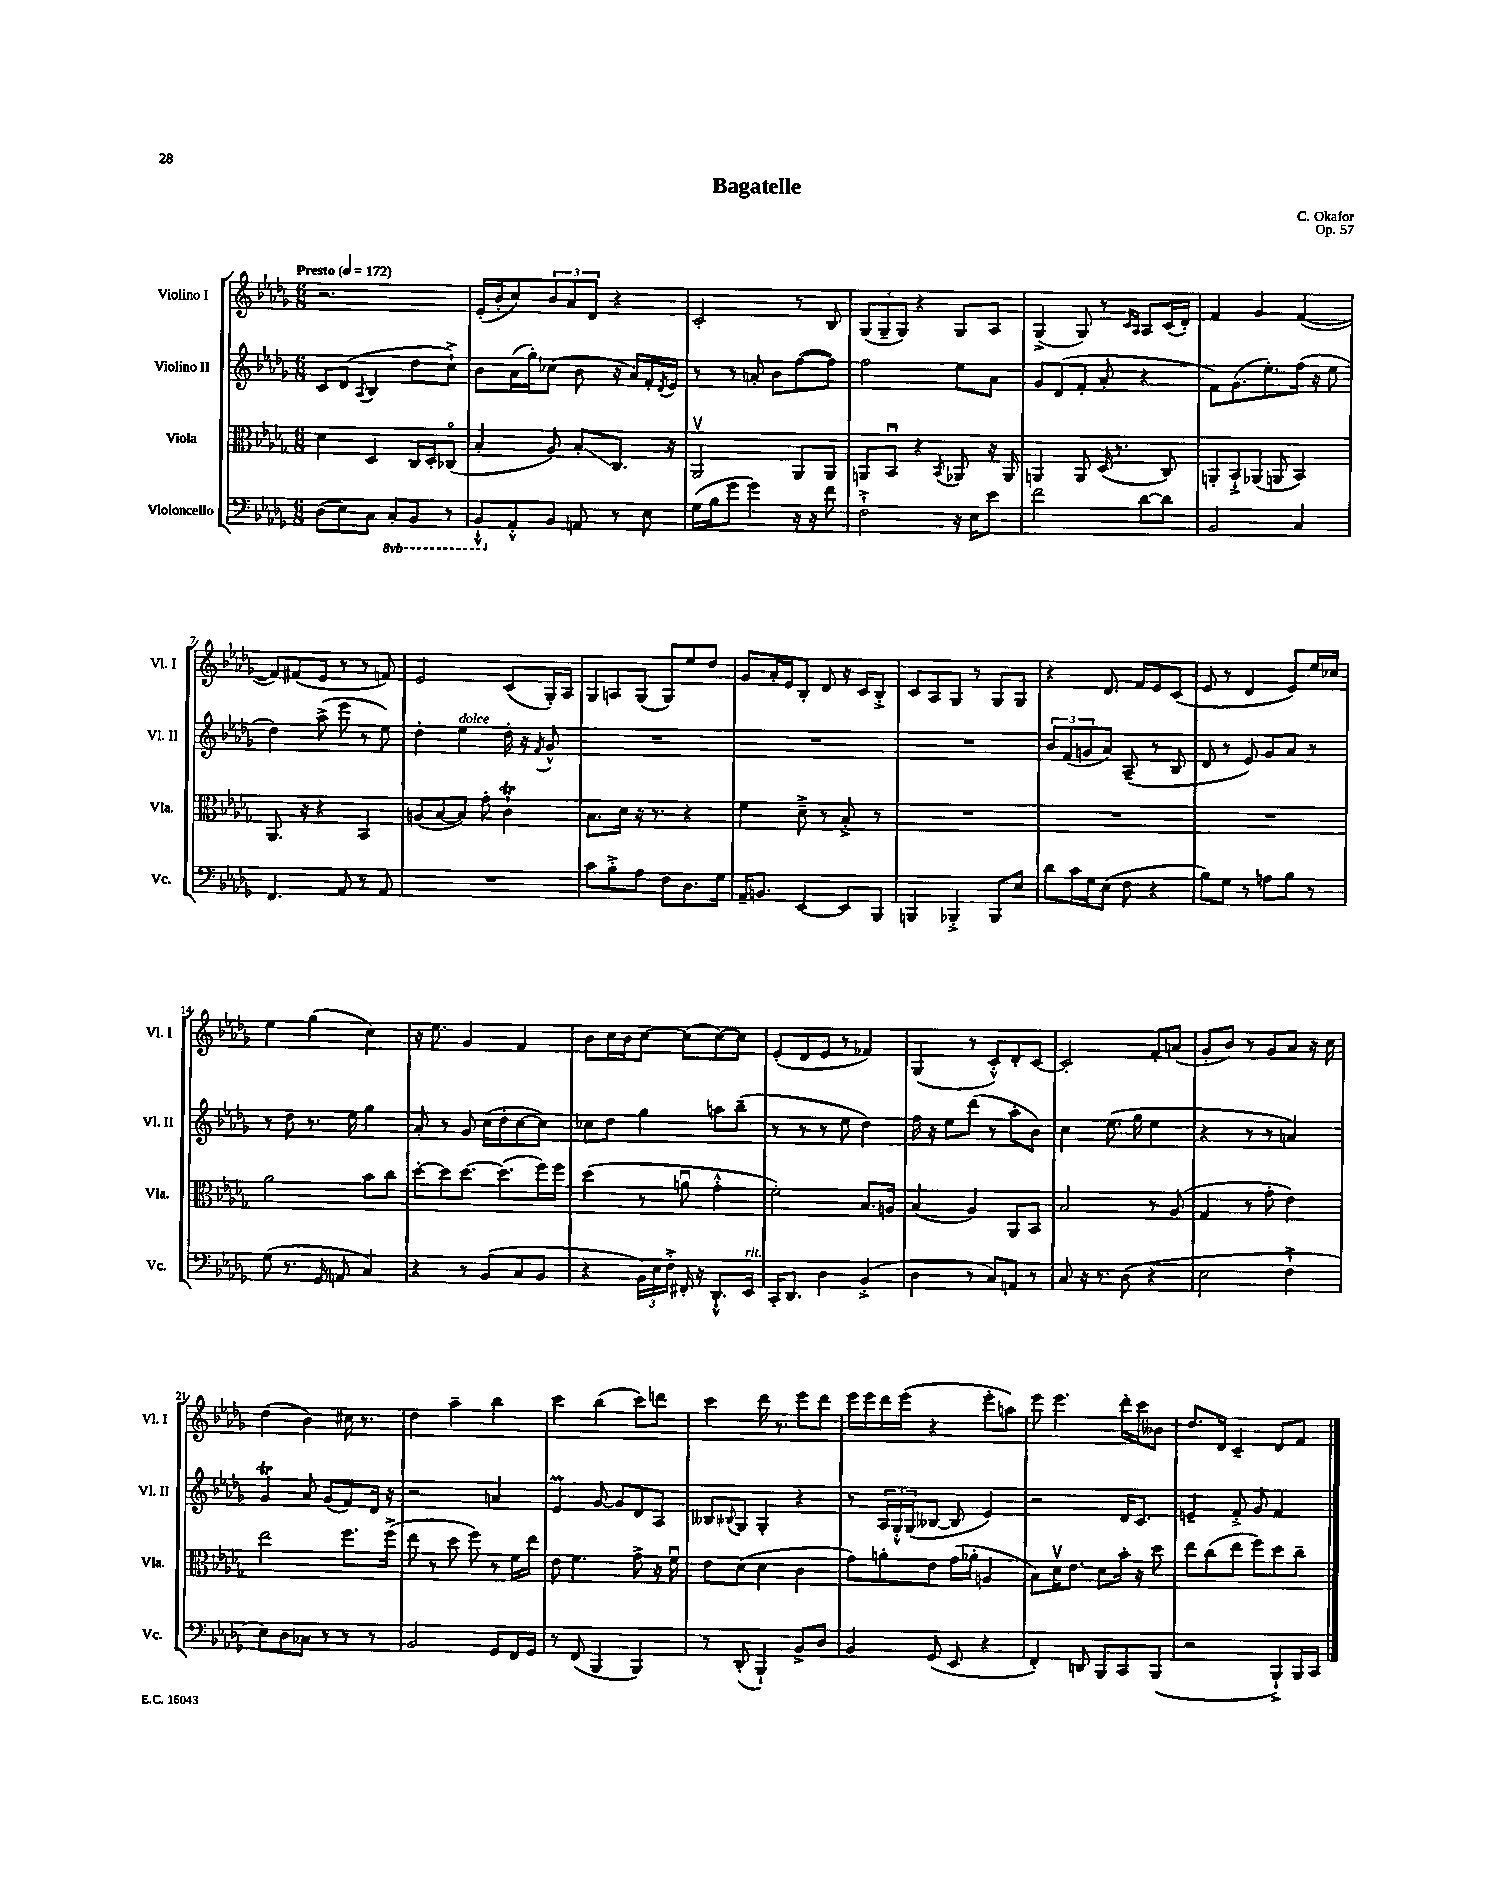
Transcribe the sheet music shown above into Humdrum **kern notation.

**kern	**kern	**kern	**kern
*staff4	*staff3	*staff2	*staff1
*clefF4	*clefC3	*clefG2	*clefG2
*k[b-e-a-d-g-]	*k[b-e-a-d-g-]	*k[b-e-a-d-g-]	*k[b-e-a-d-g-]
*M6/8	*M6/8	*M6/8	*M6/8
*MM172	*MM172	*MM172	*MM172
(8D-\L	4d-\	8c/L	2.r
8E-\)	.	(8d-/J	.
.	.	8qA-/	.
8C\J	4D-/	4B-/	.
8CC'/L	.	.	.
8BBB-/J	16C/LL	8dd-\L	.
.	16D-'/J	.	.
8r	(8C-o/J	8cc`^\J)	.
=	=	=	=
8BBB-`^^/L	4B-'/	8b-\L	(16e-'/LL
.	.	.	16b-'/J
8AA-'^^/	.	(16a-\L	8cc/)
.	.	16gg-'\J)	.
8BB-/J	8A-/)	(8cc-\J	12b-/
.	.	.	12a-/
8AA/	8B-'/L	8b-\	.
.	.	.	12d-/J
8r	8.C/J	16r	4r
.	.	16a-/LL)	.
8E-\	.	16f'/	.
.	.	8qd-/	.
.	16r	16e-/JJ	.
=	=	=	=
(16G-\LL	2AA-v/	8r	2c'/
16B-\J	.	.	.
8g-\J	.	8r	.
4g-\)	.	8a'/	.
.	.	8b-\L	.
16r	8AA-/L	([8ff\	8r
16r	.	.	.
8f\	8AA-/J	8ff\]J)	8B-/
=	=	=	=
2F`^\	8AA/L	2ff\	(12G-/L
.	.	.	12G-~/
.	8BB-u/J	.	.
.	.	.	12G-/J)
.	4r	.	4r
.	8qBB-/	.	.
16r	8AA-/	8ee-\L	8G-/L
16E-\LK	.	.	.
8e-\J	16r	8a-\J	8A-/J
.	16AA-/	.	.
=	=	=	=
2f\	4AA/	8g-/L	(4G-^/
.	.	(8d-/	.
.	8AA/	8f'/J	8G-/)
.	(16D-/	8a-'/	8r
.	8.r	.	.
.	.	.	16qqc/LL
.	.	.	16qqA-/JJ
[8d-\L	.	4r	8A-/L
8d-\]J	8C/)	.	(16c/L
.	.	.	16d-'/JJ)
=	=	=	=
2BB-/	8AA'/L	8f\L)	4f/
.	8BB-`^/	(8.g-\	.
.	(8AA-/J	.	4g-/
.	.	8.ee-'\)	.
.	8AA/	.	.
4C/	4BB-/)	(16ff\Jk	([4f/
.	.	16r	.
.	.	8ee-\	.
=	=	=	=
4.FF/	8.AA-/	4dd-\)	8f/]L)
.	.	.	(8f#/
.	16r	.	.
.	4r	(8aa-^\	8e-/J
8AA-/	.	8eee-\	8r
8r	4BB-/	8r	8r
8AA-/	.	8ee-\)	8f/)
=	=	=	=
2.r	(8A/L	4dd-'\	2e-/
.	[8B-/	.	.
.	8B-/]J)	4ee-\	.
.	8g-'\	.	.
.	4c`\	16dd-'\	(8c/L
.	.	16r	.
.	.	8qf/	.
.	.	8g-^^/	16G-'/L)
.	.	.	16A-/JJ
=	=	=	=
8c\L	8.B-\L	2.r	8G-/L
8B-'^\	.	.	8A/
.	16d-\Jk	.	.
8A-\J	16r	.	(8G-/J
.	8.r	.	.
8F\L	.	.	8G-/L)
8.D-\	4r	.	8ee-/
.	.	.	8dd-/J
16G-\Jk	.	.	.
=	=	=	=
16AA-~/LK	4f\	2.r	8g-/L
8.BB/J	.	.	.
.	.	.	16a-'/L
.	.	.	16e-/J
[4EE-/	8d-~^\	.	8B-'/J
.	8r	.	8d-/
8EE-/]L	8B-'^/	.	16r
.	.	.	16c/LK
8BBB-/J	8r	.	8B-'^/J
=	=	=	=
4BBB/	2.r	2.r	8c/L
.	.	.	8A-/
4BBB-'^/	.	.	8G-/J
.	.	.	8r
8BBB-/L	.	.	8G-/L
8E-/J	.	.	8G-/J
=	=	=	=
8d-\L	2.r	12b-/L	4r
.	.	(12f/	.
16c\L	.	.	.
.	.	12g/	.
16G-\J	.	.	.
(8E-\J	.	8a-/J)	8.d-/
8F\	.	(8A-~/	.
.	.	.	16f/LK
4r	.	8r	8e-/
.	.	8B-/	(8c/J
=	=	=	=
8B-\L)	2.r	8d-/	8e-/
8G-\J	.	8r	8r
8r	.	8e-/)	4d-/
8A\L	.	8g-/L	.
8B-\J	.	8a-/J	8e-/L)
8r	.	8r	16ee-/L
.	.	.	16cc-/JJ
=	=	=	=
(8G-\	2a-\	8r	4ee-\
8.r	.	8dd-\	.
.	.	8.r	(4gg-\
16GG-/	.	.	.
8AA/	.	.	.
.	.	16ee-\	.
4C/)	8b-\L	4gg-\	4cc\)
.	8cc\J	.	.
=	=	=	=
4r	[8dd-'\L	8a-'/	16r
.	.	.	8.ee-\
.	8dd-\]	8r	.
8r	[8.dd-\J	8g-/	4g-/
(8BB-/L	.	(16cc\LL	.
.	(8.dd-\]L	16dd-'\J	.
8C/	.	[8cc\	4f/
8BB-/J	16ff\L)	8cc\]J)	.
.	16ff\JJ	.	.
=	=	=	=
4r	(4dd-\	8cc-\L	8b-\L
.	.	8dd-\J	16cc\L
.	.	.	16b-\J
24BB-\LL)	8r	4gg-\	[8cc\J
24E-\	.	.	.
24F'^\JJ	.	.	.
16FF#'/	8au\	.	(8cc\]L
16r	.	.	.
8.DD-`^^/L	4g-'^^\	8aa\L	[8cc\)
.	.	(8bb-~\J	8cc\]J
16EE-/Jk	.	.	.
=	=	=	=
16CC'/LK	2f'\)	8r	(8e-'/L
8.DD-/J	.	.	.
.	.	8r	8d-/
4D-\	.	8r	8e-/J
.	.	8ee-\	8r
(4BB-'^/	8.B-/L	4dd-\)	4f-/)
.	16A/Jk	.	.
=	=	=	=
4D-\	(4B-/	16ff\	(4G-/
.	.	16r	.
.	.	8ee-\L	.
8r	4A-/)	(8ddd-\J	8r
8C/L)	.	8r	8c'^^/L)
8AA/J	8AA-/L	8aa-'\L	8d-'/
8r	8BB-/J	8b-\J)	[8c/J
=	=	=	=
8C/	2B-/	4cc\	2c'/]
16r	.	.	.
8.r	.	.	.
.	.	(8.ee-\	.
(8D-\	.	.	.
.	.	16gg-\	.
4r	8r	4ee-\	8f'/L
.	(8A-/	.	(8a/J
=	=	=	=
2E-\	4G-/	4r	8g-'/L
.	.	.	8b-/J)
.	8r	8r	8r
.	8g-'\	8r	8g-/L
4F`^\	4e-\)	4a/)	8a-/J
.	.	.	16r
.	.	.	16cc\
=	=	=	=
8E-\L)	2ee-\	4g-/	(4dd-\
8D-\	.	.	.
8C-\J	.	8a-/	4b-\)
8r	.	(8g-/L	.
8r	8.ff\L	8f/)	16cc#\
.	.	.	8.r
8r	.	16d-/Jk	.
.	(16ff^\Jk	16r	.
=	=	=	=
2BB-/	8ee-\	2r	4dd-\
.	8r	.	.
.	8dd-\	.	4aa-~\
.	8ff\)	.	.
8GG-/L	8r	4a/	4bb-\
16FF/L	16f\LL	.	.
16GG-/JJ	16ee-\JJ	.	.
=	=	=	=
8r	8e-\	4e-/	4ccc\
(8FF/	4.f\	.	.
4BBB-/	.	[8g-/	(4bb-\
.	.	8g-/]L	.
4BBB-/)	8g-^\	8d-/	8ccc\L)
.	16r	8A-/J	8ddd\J
.	16fu\	.	.
=	=	=	=
8r	8e-\L	8B--/L	4ccc\
.	.	8qqB-/	.
(8DD-'/	(8d-\J	8G-/J	.
4BBB-`/)	4d-\	4G-'/	16ddd-\
.	.	.	8.r
8BB-^/L	4c\	4r	8eee-\L
8D-/J	.	.	8ddd-\J
=	=	=	=
4BB-/	8g-\L)	8r	16eee-\LL
.	.	.	16eee-\
.	8a'\	24A-/LL	16ddd-\
.	.	24G-'^^/	.
.	.	.	(16eee-\JJ
.	.	(24G-/J	.
(8GG-/	8e-\J	[8B--/J	4r
8EE-/	(16g-\LL	8B--/]	.
.	16a-'\JJ	.	.
4r	4A/	4e-/)	8eee-'\L
.	.	.	8aa\J)
=	=	=	=
4FF'/)	8B-\L)	2r	8eee-\
.	16d-v\K	.	4.eee-\
.	8.e-\J	.	.
8DD/	.	.	.
8BBB-/L	8d-\L	.	.
8CC/	16b-'\Jk	16d-/LK	16ddd-'\LL
.	16r	8.c/J	16ccc\J
(8BBB-/J	8dd-\	.	8b--\J
=	=	=	=
2r	8ee-\L	4e~/	8.dd-/L
.	(8cc\	.	.
.	.	.	16d-/Jk
.	8ee-\J	8f'^/	4c~/
.	8ff\L)	8g-/	.
8BBB-`^/L)	8dd-\	4f/	8d-/L
16BBB-/L	8cc~\J	.	8f/J
16CC/JJ	.	.	.
==	==	==	==
*-	*-	*-	*-
